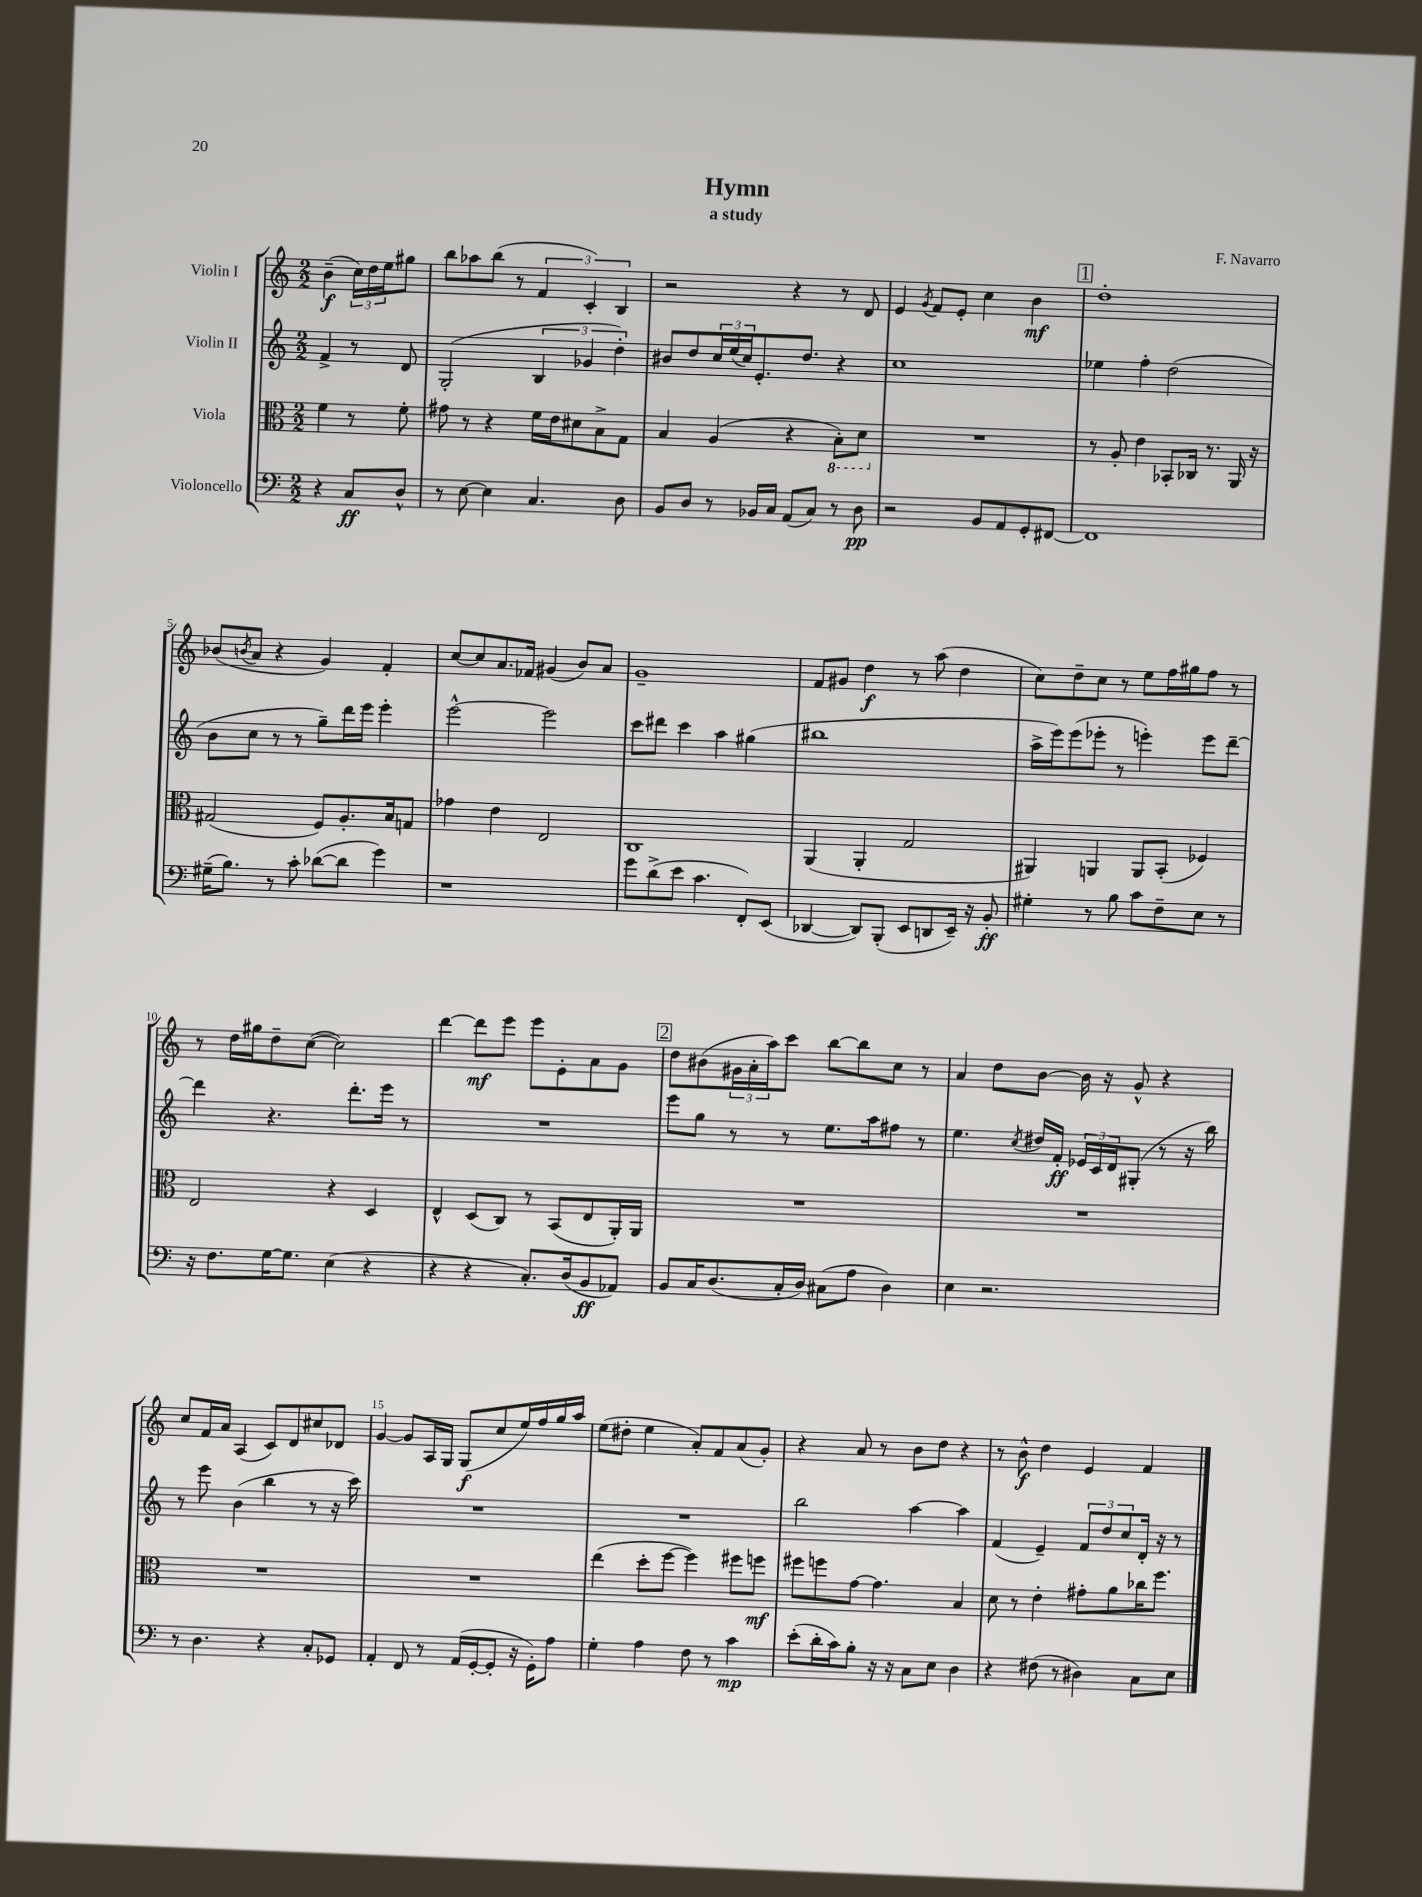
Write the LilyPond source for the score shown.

\header { title = "Hymn" composer = "F. Navarro" subtitle = "a study" }
<<
\new StaffGroup <<
\new Staff = "s0" \with { instrumentName = "Violin I" } {
    \clef treble \key c \major \numericTimeSignature \time 2/2 \partial 2
    b'4--\f( \tuplet 3/2 { c''16) d''16 e''16 } gis''8 |
    b''8 aes''8 b''8( r8 \tuplet 3/2 { f'4 c'4-.) b4 } |
    r2 r4 r8 d'8 |
    e'4 \acciaccatura { g'8 } f'8 e'8-. c''4 b'4\mf |
    \mark \markup { \box "1" } d''1-. |
    bes'8( \acciaccatura { b'8 } a'8 r4 g'4) f'4-. |
    c''8~ c''8 a'8. fes'16 gis'4( b'8) a'8 |
    g'1-- |
    f'8 gis'8 d''4\f r8 a''8( d''4 |
    c''8) d''8-- c''8 r8 e''8 f''16 gis''16 f''8 r8 |
    r8 d''16 gis''16 d''8-- c''8~( c''2) |
    d'''4~ d'''8\mf e'''8 e'''8 e'8-. a'8 g'8 |
    \mark \markup { \box "2" } d''8 bis'8( \tuplet 3/2 { gis'16 a'16-. a''16) } c'''8 b''8~ b''8 c''8 r8 |
    a'4 d''8 b'8~ b'16 r16 g'8-^ r4 |
    c''8 f'16 a'16 a4( c'8) d'8 cis''8 des'8 |
    g'4~ g'8 a16 g16 g8\f( c''8 e''16) f''16 g''16 a''16 |
    e''8( dis''8-. e''4 a'8-.) f'8 a'8( g'8-.) |
    r4 a'8 r8 b'8 d''8 r4 |
    r8 b'8-^\f d''4 e'4 f'4 \bar "|." |
}
\new Staff = "s1" \with { instrumentName = "Violin II" } {
    \clef treble \key c \major \numericTimeSignature \time 2/2 \partial 2
    f'4-> r8 d'8 |
    g2-.( \tuplet 3/2 { b4 ges'4 d''4-.) } |
    bis'8 d''8 \tuplet 3/2 { c''16 e''16( c''16) } e'8.-. d''8. r4 |
    c''1 |
    \mark \markup { \box "1" } ees''4 f''4-. d''2( |
    b'8 c''8 r8 r8 g''8--) d'''16 e'''16 e'''4-. |
    e'''2~-^ e'''2 |
    c'''8 dis'''8 c'''4 a''4 gis''4( |
    bis''1 |
    a''16-> e'''16) e'''8( ees'''8-. r8 e'''4-.) e'''8 d'''8~-- |
    d'''4 r4. d'''8.-. e'''16 r8 |
    R1 |
    \mark \markup { \box "2" } e'''8 g''8 r8 r8 e''8. a''16 fis''8 r8 |
    e''4. \acciaccatura { c''8 } dis''16 f'16-.\ff \tuplet 3/2 { ees'16 c'16 d'16 } gis8-.( r8 r16 b''16) |
    r8 e'''8 b'4( b''4 r8 r16 c'''16) |
    R1 |
    R1 |
    b''2 a''4~ a''4 |
    f'4( e'4--) \tuplet 3/2 { f'8 d''8 c''8 } d'16-. r16 r8 \bar "|." |
}
\new Staff = "s2" \with { instrumentName = "Viola" } {
    \clef alto \key c \major \numericTimeSignature \time 2/2 \partial 2
    f'4 r8 f'8-. |
    gis'8 r8 r4 f'16 e'16 dis'8 b8-> g8 |
    b4 a4( r4 \ottava #-1 b,8-.) d8 \ottava #0 |
    R1 |
    \mark \markup { \box "1" } r8 a8-. e'4 bes,8-. ces16 r8. a,16 r16 |
    gis2( f8) a8.-. b16 g8 |
    ges'4 e'4 e2 |
    c1 |
    a,4( a,4-. g2 |
    ais,4) a,4 a,8 b,8-.( fes4) |
    e2 r4 d4 |
    e4-^ d8( c8) r8 b,8( e8 a,16-.) a,16 |
    \mark \markup { \box "2" } R1 |
    R1 |
    R1 |
    R1 |
    e''4( d''8-. f''8~ f''4) fis''8 f''8\mf |
    fis''8 f''8 g'8~ g'4. b4 |
    d'8 r8 e'4-. gis'8-. a'8 ces''16 f''8. \bar "|." |
}
\new Staff = "s3" \with { instrumentName = "Violoncello" } {
    \clef bass \key c \major \numericTimeSignature \time 2/2 \partial 2
    r4 c8\ff d8-^ |
    r8 e8~ e4 c4. d8 |
    b,8 d8 r8 bes,16 c16 a,8( c8) r8 d8\pp |
    r2 b,8 a,8 g,8-. fis,8~ |
    \mark \markup { \box "1" } fis,1 |
    gis16--( b8.) r8 c'8-. des'8~( des'8 g'4) |
    r1 |
    g'8 d'8->( e'8 c'4. f,8-.) e,8( |
    des,4~ des,8) b,,8-.( e,8 d,8 e,16--) r16 b,8-.\ff |
    gis4-. r8 b8 c'8 f8-- e8 r8 |
    r16 f8. g16~ g8. e4( r4 |
    r4 r4 c8.-.) d16( b,8\ff aes,8) |
    \mark \markup { \box "2" } b,8 c16 d8.( c16-. d16) cis8( a8 d4) |
    e4 r2. |
    r8 d4. r4 c8-. ges,8 |
    a,4-. f,8 r8 a,16( g,16~-. g,8-. r16 g,16-.) a8 |
    g4-. a4 f8 r8 c'4\mp |
    e'8-.( d'16-. c'16) b8-. r16 r16 c8 e8 d4 |
    r4 fis8( r8 dis4) c8 e8 \bar "|." |
}
>>
>>
\layout { \context { \Score \override BarNumber.break-visibility = ##(#f #t #t) barNumberVisibility = #(every-nth-bar-number-visible 5) } }
